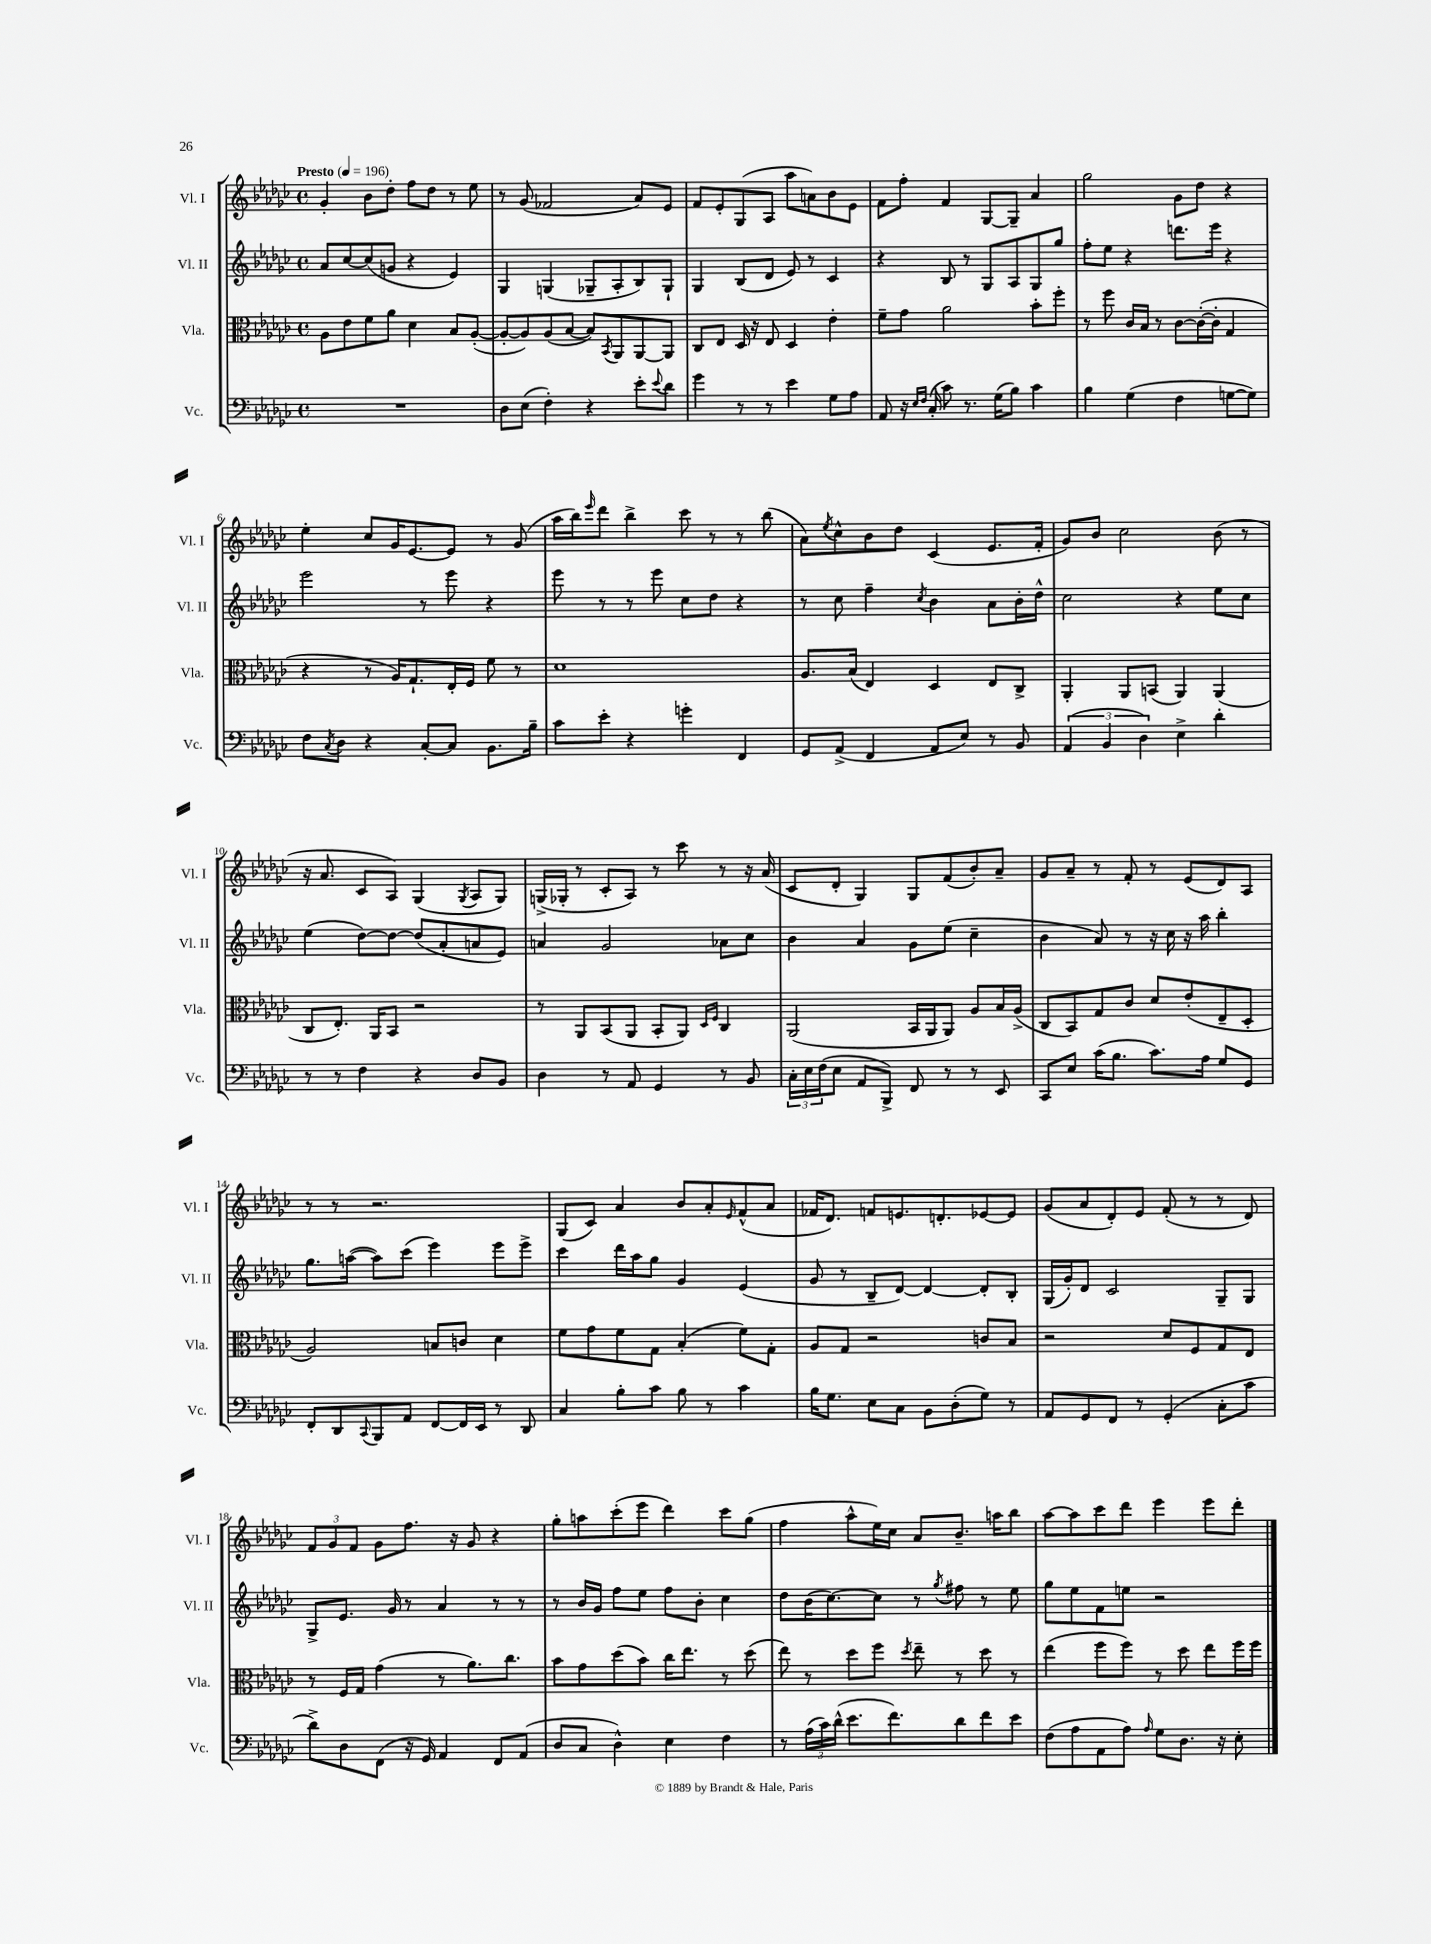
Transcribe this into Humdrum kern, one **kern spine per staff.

**kern	**kern	**kern	**kern
*staff4	*staff3	*staff2	*staff1
*clefF4	*clefC3	*clefG2	*clefG2
*k[b-e-a-d-g-c-]	*k[b-e-a-d-g-c-]	*k[b-e-a-d-g-c-]	*k[b-e-a-d-g-c-]
*M4/4	*M4/4	*M4/4	*M4/4
*met(c)	*met(c)	*met(c)	*met(c)
*MM196	*MM196	*MM196	*MM196
1r	8A-\L	8a-/L	4g-'/
.	8e-\	[8cc-/	.
.	8f\	(8cc-/]	8b-\L
.	8a-\J	8g/J	8dd-'\J
.	4d-\	4r	8ff\L
.	.	.	8dd-\J
.	8B-/L	4e-/)	8r
.	([8A-'/J	.	8ee-\
=	=	=	=
8D-\L	8A-'/_L	4G-/	8r
(8E-\J	8A-/])	.	(8g-/
4F'\)	(8A-/	(4G/	2f-/
.	[8B-/J	.	.
4r	8B-/]L)	8G-~/L	.
.	8qBB-/	.	.
.	8AA-/	8A-'/	.
8e-'\L	[8AA-/	8B-/)	8a-/L)
8qqe-/	.	.	.
8d-\J	8AA-/]J	8G-`/J	8e-/J
=	=	=	=
4g-\	8C-/L	4G-/	8f/L
.	8E-/J	.	8e-'/
8r	16D-/	(8B-/L	(8G-/
.	16r	.	.
8r	8E-/	8d-/J	8A-/J
4e-\	4D-/	8e-/)	8aa-\L
.	.	8r	8a\)
8G-\L	4e-'\	4c-/	8b-\
8A-\J	.	.	8e-\J
=	=	=	=
8AA-/	8f~\L	4r	8f\L
16r	8g-\J	.	8ff'\J
16qqE-/LL	.	.	.
16qqF/JJ	.	.	.
(16C-'/	.	.	.
8c-\)	2a-\	8B-/	4f/
8.r	.	8r	.
.	.	8G-/L	[8G-/L
(16G-\LK	.	.	.
8B-\J)	.	8A-/	8G-~/]J
4c-\	8b-'\L	8G-/	4a-/
.	8ff'\J	8gg-/J	.
=	=	=	=
4B-\	8r	8ff'\L	2gg-\
.	8ff\	8ee-\J	.
(4G-\	16c-/LL	4r	.
.	16B-/JJ	.	.
.	8r	.	.
4F\	[8c-\L	8.ddd\L	8g-\L
.	(16c-'\_L	.	8dd-\J
.	16c-'\]JJ	16eee-\Jk	.
[8G\L	4G-/	4r	4r
8G\]J)	.	.	.
=	=	=	=
8F\L	4r	2eee-\	4ee-'\
8qC-/	.	.	.
8D-\J	.	.	.
4r	8r	.	8cc-/L
.	16A-/LK)	.	16g-/K
.	8.G-`/	.	[8.e-/
[8C-'/L	.	8r	.
8C-/]J	16E-'/L	8eee-\	8e-/]J
.	16F/JJ	.	.
8.BB-\L	8f\	4r	8r
.	8r	.	(8g-/
16B-~\Jk	.	.	.
=	=	=	=
8c-\L	1d-	8eee-\	16aa-\LL
.	.	.	16bb-\J)
.	.	.	16qqeee-/
8e-'\J	.	8r	8ddd-\J
4r	.	8r	4bb-^\
.	.	8eee-\	.
4g'\	.	8cc-\L	8ccc-\
.	.	8dd-\J	8r
4FF/	.	4r	8r
.	.	.	(8bb-\
=	=	=	=
8GG-/L	8.A-/L	8r	8a-\L)
.	.	.	8qee-/
(8AA-^/J	.	8cc-\	8cc-^^\
.	(16B-/Jk	.	.
4FF/	4E-/)	4ff~\	8b-\
.	.	.	8dd-\J
.	.	8qcc-/	.
8AA-/L	4D-/	4b-\	(4c-/
8E-/J)	.	.	.
8r	8E-/L	8a-\L	8.e-/L
8BB-/	8C-^/J	16b-'\L	.
.	.	16dd-^^\JJ	16f'/Jk
=	=	=	=
(6AA-/	4AA-'/	2cc-\	8g-/L)
.	.	.	8b-/J
6BB-/	.	.	.
.	8AA-/L	.	2cc-\
6D-\)	.	.	.
.	(8BB/J	.	.
4E-^\	4AA-/)	4r	.
4d-'\	(4AA-/	8ee-\L	(8b-\
.	.	8cc-\J	8r
=	=	=	=
8r	8C-/L	(4ee-\	16r
.	.	.	8.a-/
8r	8.E-'/J)	.	.
4F\	.	[8dd-\L)	8c-/L
.	16AA-/LK	.	.
.	8BB-/J	8dd-\_J	8A-/J)
4r	2r	(8dd-/]L	(4G-/
.	.	8a-'/	.
.	.	.	8qG-/
8D-/L	.	8a/	8A-/L
8BB-/J	.	8e-/J)	8G-/J)
=	=	=	=
4D-\	8r	4a/	(16G^/LL
.	.	.	16G-'/JJ
.	8AA-/L	.	8r
8r	(8BB-/	2g-/	8c-'/L
8AA-/	8AA-/J	.	8A-/J)
4GG-/	8BB-'/L	.	8r
.	8AA-/J)	.	8ccc-\
.	16qqD-/LL	.	.
.	16qqF/JJ	.	.
8r	4C-/	8a-\L	8r
8BB-/	.	8cc-\J	16r
.	.	.	(16a-/
=	=	=	=
24C-'\LL	(2AA-/	4b-\	8c-/L
24E-\	.	.	.
(24F\J	.	.	.
8E-\J	.	.	8d-'/J
8AA-/L	.	4a-/	4G-/)
8BBB-^/J)	.	.	.
8FF/	16BB-/LL	8g-\L	8G-/L
.	16AA-/J	.	.
8r	8AA-/J)	(8ee-\J	(8f/
8r	8A-/L	4cc-~\	8b-'/)
8EE-/	16B-/L	.	8a-~/J
.	(16A-^/JJ	.	.
=	=	=	=
8CC-/L	8C-/L	4b-\	8g-/L
8E-/J	8BB-/)	.	8a-~/J
(16c-\LK	8G-/	8a-/)	8r
8.B-\J	.	.	.
.	8c-/J	8r	8f'/
8.c-\L)	8d-/L	16r	8r
.	.	16cc-\	.
.	(8e-'/	16r	(8e-/L
16A-\Jk	.	16aa-\	.
8G-/L	8E-~/	4bb-'\	8d-/)
8GG-/J	8D-'/J	.	8A-/J
=	=	=	=
8FF'/L	2A-/)	8.gg-\L	8r
8DD-/	.	.	8r
.	.	([16aa\Jk	.
8qqCC-/	.	.	.
8BBB-/	.	8aa\]L)	2.r
8AA-/J	.	(8ccc-\J	.
[8FF/L	8B/L	4eee-\)	.
16FF/]L	8c/J	.	.
16EE-/JJ	.	.	.
8r	4d-\	8eee-\L	.
8DD-/	.	8eee-^\J	.
=	=	=	=
4C-/	8f\L	4ccc-\	(8G-/L
.	8g-\	.	8c-/J)
8B-'\L	8f\	16ddd-\LL	4a-/
.	.	16aa-\J	.
8c-\J	8G-\J	8gg-\J	.
8B-\	(4B-'/	4g-/	8b-/L
8r	.	.	8a-'/
.	.	.	16qqe-/
4c-\	8f\L)	(4e-/	(8f^^/
.	8G-'\J	.	8a-/J
=	=	=	=
16B-\LK	8A-/L	8g-/	16f-/LK
8.G-\J	.	.	8.d-/J)
.	8G-/J	8r	.
8E-\L	2r	8B-~/L	8f/L
8C-\J	.	[8d-/J)	8.e/
8BB-\L	.	4d-/_	.
.	.	.	8.d'/
(8D-'\	.	.	.
8G-\J)	8c/L	8d-'/]L	[8e-/
8r	8B-/J	8B-'/J	8e-/]J
=	=	=	=
8AA-/L	2r	(16G-/LL	(8g-/L
.	.	16g-'/J)	.
8GG-/	.	8d-/J	8a-/
8FF/J	.	2c-/	8d-'/)
8r	.	.	8e-/J
(4GG-'/	8d-/L	.	(8f'/
.	8F/	.	8r
8C-'\L	8G-/	8G-~/L	8r
8c-\J	8E-/J	8G-/J	8d-/)
=	=	=	=
8d-^\L)	8r	8G-^/L	12f/L
.	.	.	12g-/
8D-\	16F/LL	8.e-/J	.
.	.	.	12f/J
.	16G-/JJ	.	.
(8FF\J	(4g-\	.	8g-\L
.	.	16g-/	.
16r	.	8r	8.ff\J
16GG-/)	.	.	.
4AA-/	8r	4a-/	.
.	.	.	16r
.	8.a-\L)	.	8g-/
8FF/L	.	8r	4r
.	8.cc-\J	.	.
(8AA-/J	.	8r	.
=	=	=	=
8D-/L	8b-\L	8r	8gg-'\L
8C-/J	8g-\	16b-/LL	8aa\
.	.	16g-/JJ	.
4D-^^\)	(8dd-\	8ff\L	(8ccc-'\
.	8b-\J)	8ee-\J	8eee-\J
4E-\	16cc-\LK	8ff\L	4ddd-\)
.	8.ee-\J	.	.
.	.	8b-'\J	.
4F\	8r	4cc-\	8ccc-\L
.	(8dd-\	.	(8gg-\J
=	=	=	=
8r	8ee-\)	8dd-\L	4ff\
(24A-\LL	8r	(16b-\K	.
24c-\)	.	.	.
.	.	[8.cc-\)	.
(24d-^^\JJ	.	.	.
8.e-\L	8dd-\L	.	8aa-^^\L
.	8ff\J	8cc-\]J	16ee-\L)
8.f\)	.	.	16cc-\JJ
.	8qdd-/	.	.
.	8ee-~\	8r	8a-/L
.	.	8qgg-/	.
8d-\	8r	8ff#\	8.b-~/J
8f\	8dd-\	8r	.
.	.	.	16aa\LK
8e-\J	8r	8ee-\	8bb-\J
=	=	=	=
(8F\L	(4ee-\	8gg-\L	[8aa-\L
8A-\	.	8ee-\	8aa-\]
8AA-\	8ff\L	8f\	8ccc-\
8A-\J)	8ff\J)	8ee\J	8ddd-\J
16qqA-/	.	.	.
8G-\L	8r	2r	4eee-\
8.D-\J	8dd-\	.	.
.	8ee-\L	.	8eee-\L
16r	.	.	.
8E-'\	16ff\L	.	8ddd-'\J
.	16ff\JJ	.	.
==	==	==	==
*-	*-	*-	*-
